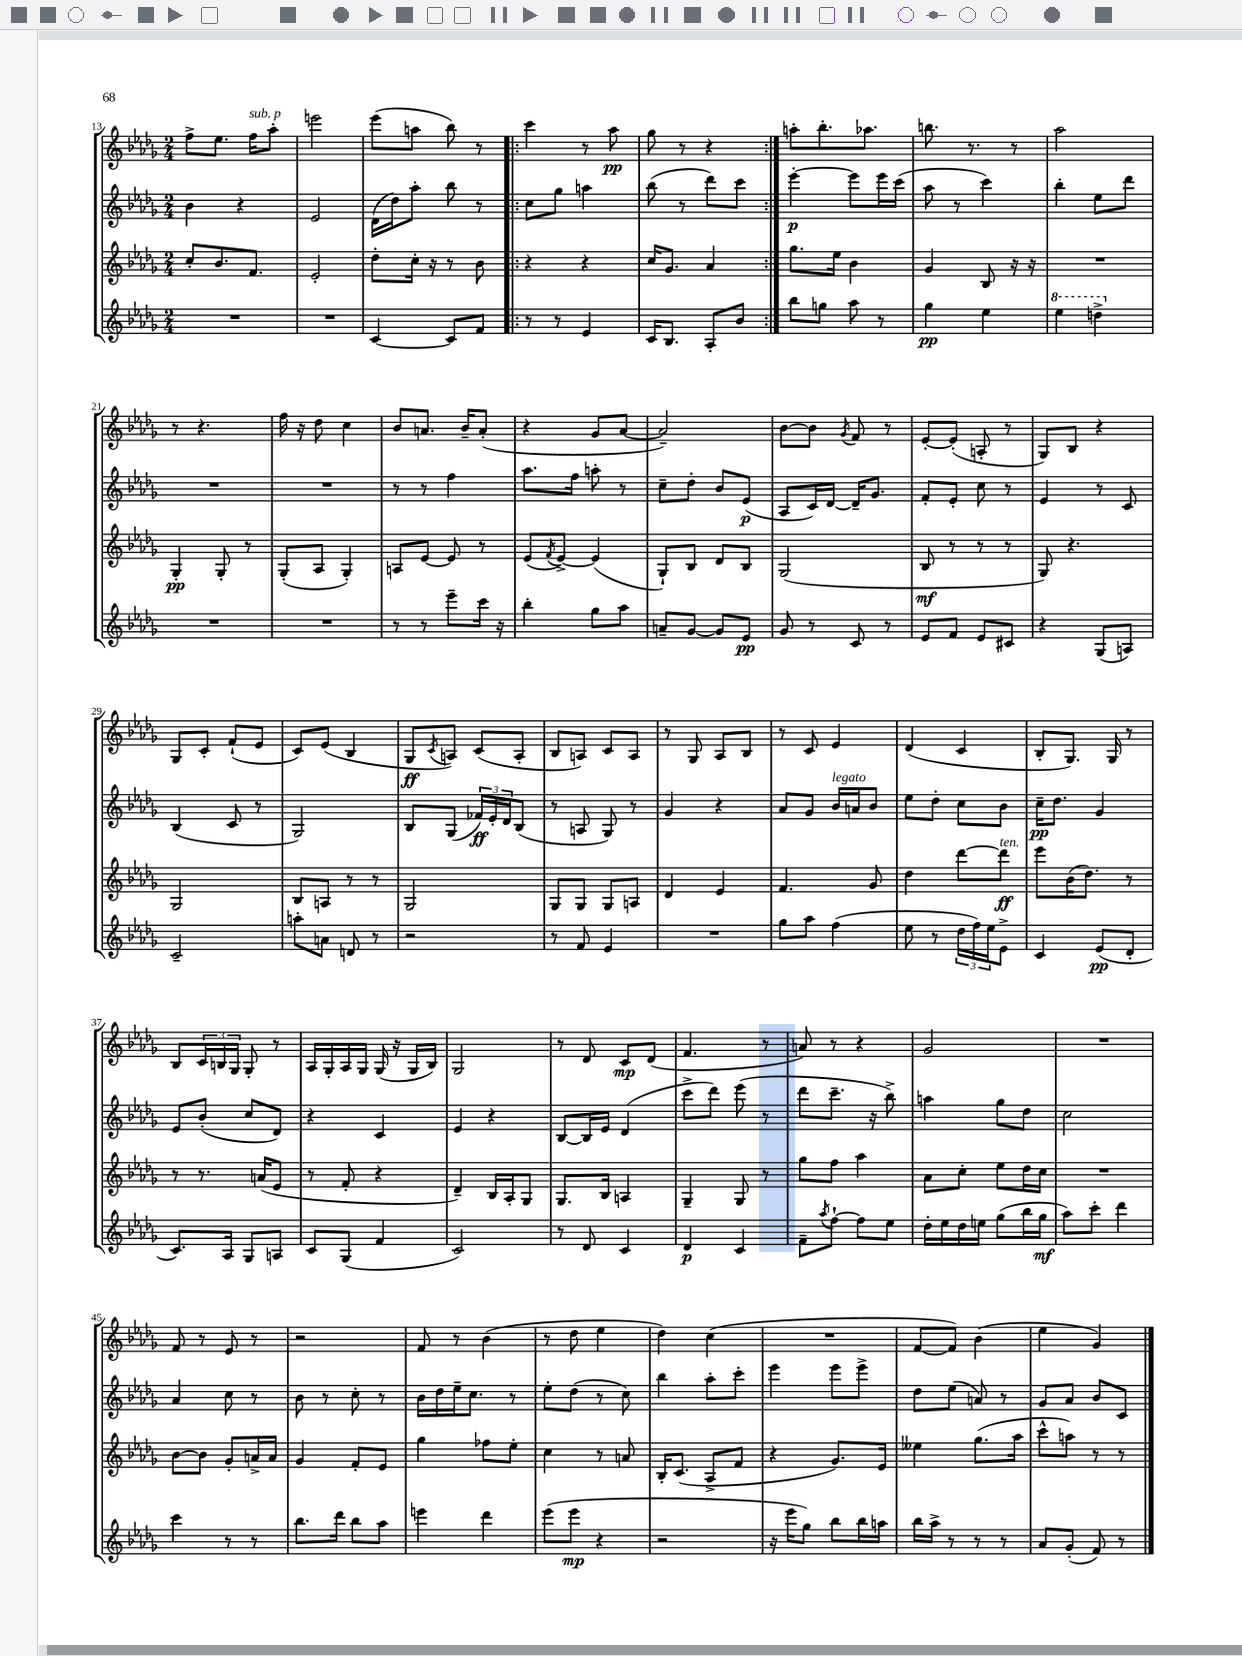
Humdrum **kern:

**kern	**dynam	**kern	**dynam	**kern	**dynam	**kern	**dynam
*part4	*part4	*part3	*part3	*part2	*part2	*part1	*part1
*staff4	*staff4	*staff3	*staff3	*staff2	*staff2	*staff1	*staff1
*clefG2	*	*clefG2	*	*clefG2	*	*clefG2	*
*k[b-e-a-d-g-]	*	*k[b-e-a-d-g-]	*	*k[b-e-a-d-g-]	*	*k[b-e-a-d-g-]	*
*M2/4	*	*M2/4	*	*M2/4	*	*M2/4	*
=13	=13	=13	=13	=13	=13	=13	=13
2r	.	8cc'/L	.	4b-\	.	8ff^\L	.
.	.	8.b-/	.	.	.	8.ee-\J	.
.	.	.	.	4r	.	.	.
!	!	!	!	!	!	!LO:TX:a:i:t=sub. p	!
.	.	8.f/J	.	.	.	16ff\KL	.
.	.	.	.	.	.	8aa-'\J	.
=14	=14	=14	=14	=14	=14	=14	=14
2r	.	2e-'/	.	2e-/	.	2eeen\	.
=15	=15	=15	=15	=15	=15	=15	=15
[4c/	.	8dd-'\L	.	(16d-\LL	.	(8eee-\L	.
.	.	.	.	16dd-\J)	.	.	.
.	.	16cc'\Jk	.	8aa-'\J	.	8aan\J	.
.	.	16r	.	.	.	.	.
8c/L]	.	8r	.	8bb-\	.	8bb-\)	.
8f/J	.	8b-\	.	8r	.	8r	.
=16!|:	=16!|:	=16!|:	=16!|:	=16!|:	=16!|:	=16!|:	=16!|:
8r	.	4r	.	8cc\L	.	4ccc\	.
8r	.	.	.	8gg-\J	.	.	.
4e-/	.	4r	.	4aan\	.	8r	.
.	.	.	.	.	.	8aa-\	pp
=17	=17	=17	=17	=17	=17	=17	=17
16c/KL	.	16cc/KL	.	(8bb-\	.	8gg-\	.
8.B-/J	.	8.g-/J	.	.	.	.	.
.	.	.	.	8r	.	8r	.
8A-'/L	.	4a-/	.	8ddd-\L)	.	4r	.
8b-/J	.	.	.	8ccc\J	.	.	.
=18:|!	=18:|!	=18:|!	=18:|!	=18:|!	=18:|!	=18:|!	=18:|!
8bb-\L	.	8.gg-\L	.	[4eee-'\	p	8aan'\L	.
8ggn\J	.	.	.	.	.	8.bb-'\	.
.	.	16ee-\Jk	.	.	.	.	.
8aa-\	.	4b-\	.	8eee-\L]	.	.	.
.	.	.	.	.	.	8.aa-X\J	.
8r	.	.	.	16eee-\L	.	.	.
.	.	.	.	(16ccc\JJ	.	.	.
=19	=19	=19	=19	=19	=19	=19	=19
4gg-\	pp	4g-/	.	8aa-\	.	8.bbn\	.
.	.	.	.	8r	.	.	.
.	.	.	.	.	.	8.r	.
4ee-\	.	8B-/	.	4ccc\)	.	.	.
.	.	16r	.	.	.	8r	.
.	.	16r	.	.	.	.	.
=20	=20	=20	=20	=20	=20	=20	=20
*8va	*	*	*	*	*	*	*
4eee-\	.	2r	.	4bb-'\	.	2aa-\	.
4dddn^\	.	.	.	8ee-\L	.	.	.
.	.	.	.	8ddd-\J	.	.	.
!!LO:LB:g=z
=21	=21	=21	=21	=21	=21	=21	=21
*X8va	*	*	*	*	*	*	*
2r	.	4G-'/	pp	2r	.	8r	.
.	.	.	.	.	.	4.r	.
.	.	8G-'/	.	.	.	.	.
.	.	8r	.	.	.	.	.
=22	=22	=22	=22	=22	=22	=22	=22
2r	.	(8G-'/L	.	2r	.	16ff\	.
.	.	.	.	.	.	16r	.
.	.	8A-/J	.	.	.	8dd-\	.
.	.	4G-'/)	.	.	.	4cc\	.
=23	=23	=23	=23	=23	=23	=23	=23
8r	.	8An/L	.	8r	.	8b-/L	.
8r	.	[8e-/J	.	8r	.	8.an/J	.
8eee-~\L	.	8e-/]	.	4ff\	.	.	.
.	.	.	.	.	.	16b-~/KL	.
16ccc\Jk	.	8r	.	.	.	(8a'/J	.
16r	.	.	.	.	.	.	.
=24	=24	=24	=24	=24	=24	=24	=24
4bb-'\	.	(8e-/L	.	8.aa-\L	.	4r	.
.	.	8qf/	.	.	.	.	.
.	.	[8e-^/J)	.	.	.	.	.
.	.	.	.	16ff\Jk	.	.	.
8gg-\L	.	(4e-/]	.	8aan'\	.	8g-/L	.
8aa-\J	.	.	.	8r	.	[8a-/J	.
=25	=25	=25	=25	=25	=25	=25	=25
8an~/L	.	8G-`/L)	.	8cc~\L	.	2a-~/])	.
[8g-/J	.	8B-/J	.	8dd-'\J	.	.	.
8g-/L]	.	8d-/L	.	8b-/L	.	.	.
8e-/J	pp	8B-/J	.	(8e-/J	p	.	.
=26	=26	=26	=26	=26	=26	=26	=26
8g-/	.	(2G-/	.	8A-/L	.	[8b-\L	.
8r	.	.	.	16c/L)	.	8b-\J]	.
.	.	.	.	[16d-/JJ	.	.	.
.	.	.	.	.	.	8qg-/	.
8c/	.	.	.	16d-~/KL]	.	8f/	.
.	.	.	.	8.g-/J	.	.	.
8r	.	.	.	.	.	8r	.
=27	=27	=27	=27	=27	=27	=27	=27
8e-/L	.	8B-/	mf	8f'/L	.	[8e-'/L	.
8f/J	.	8r	.	8e-'/J	.	(8e-'/J]	.
8e-/L	.	8r	.	8cc\	.	8An'/	.
8c#X/J	.	8r	.	8r	.	8r	.
=28	=28	=28	=28	=28	=28	=28	=28
4r	.	8G-/)	.	4e-/	.	8G-/L)	.
.	.	4.r	.	.	.	8B-/J	.
(8G-/L	.	.	.	8r	.	4r	.
8An/J)	.	.	.	8c/	.	.	.
!!LO:LB:g=z
=29	=29	=29	=29	=29	=29	=29	=29
2c~/	.	2G-/	.	(4B-/	.	8G-/L	.
.	.	.	.	.	.	8c'/J	.
.	.	.	.	8c/	.	(8f`/L	.
.	.	.	.	8r	.	8e-/J	.
=30	=30	=30	=30	=30	=30	=30	=30
8aan'\L	.	8B-/L	.	2G-/)	.	8c/L)	.
8an\J	.	8An/J	.	.	.	(8e-/J	.
8dn/	.	8r	.	.	.	4B-/	.
8r	.	8r	.	.	.	.	.
=31	=31	=31	=31	=31	=31	=31	=31
2r	.	2G-/	.	8B-/L	.	8G-/L	ff
.	.	.	.	.	.	8qc/	.
.	.	.	.	(8G-/J	.	8An/J)	.
.	.	.	.	24f-X/LL)	ff	(8c/L	.
.	.	.	.	24e-'/	.	.	.
.	.	.	.	24d-/J	.	.	.
.	.	.	.	(8B-/J	.	8A'/J	.
=32	=32	=32	=32	=32	=32	=32	=32
8r	.	8G-/L	.	8r	.	8B-/L	.
8f/	.	8G-/J	.	8An/	.	8An/J)	.
4e-/	.	8G-/L	.	8G-/)	.	8c/L	.
.	.	8An/J	.	8r	.	8A/J	.
=33	=33	=33	=33	=33	=33	=33	=33
2r	.	4d-/	.	4g-/	.	8r	.
.	.	.	.	.	.	8G-/	.
.	.	4e-/	.	4r	.	8A-/L	.
.	.	.	.	.	.	8B-/J	.
=34	=34	=34	=34	=34	=34	=34	=34
8gg-\L	.	4.f/	.	8a-/L	.	8r	.
8aa-\J	.	.	.	8g-/J	.	8c/	.
!	!	!	!	!LO:TX:a:i:t=legato	!	!	!
(4ff\	.	.	.	16b-/LL	.	4e-/	.
.	.	.	.	16an/J	.	.	.
.	.	8g-/	.	8b-/J	.	.	.
=35	=35	=35	=35	=35	=35	=35	=35
8ee-\	.	4dd-\	.	8ee-\L	.	(4d-/	.
8r	.	.	.	8dd-'\J	.	.	.
24dd-\LL	.	[8ddd-\L	.	8cc\L	.	4c/	.
24ff\)	.	.	.	.	.	.	.
24ee-\J	.	.	.	.	.	.	.
!	!	!LO:TX:a:i:t=ten.	!	!	!	!	!
8e-^\J	.	8ddd-\J]	ff	8b-\J	.	.	.
=36	=36	=36	=36	=36	=36	=36	=36
4c/	.	8eee-\L	.	16cc~\KL	pp	8B-'/L	.
.	.	.	.	8.dd-\J	.	.	.
.	.	(16b-\K	.	.	.	8.G-/J)	.
.	.	8.dd-\J)	.	.	.	.	.
(8e-/L	pp	.	.	4g-/	.	.	.
.	.	.	.	.	.	16G-/	.
8d-'/J	.	8r	.	.	.	8r	.
!!LO:LB:g=z
=37	=37	=37	=37	=37	=37	=37	=37
8.c/L)	.	8r	.	8e-/L	.	8B-/L	.
.	.	8.r	.	(8b-'/J	.	24c/L	.
.	.	.	.	.	.	24Bn/	.
16A-/Jk	.	.	.	.	.	.	.
.	.	.	.	.	.	24G-/JJ	.
8G-/L	.	.	.	8cc/L	.	8G-'/	.
.	.	(16an/KL	.	.	.	.	.
8An/J	.	8e-/J	.	8d-/J)	.	8r	.
=38	=38	=38	=38	=38	=38	=38	=38
8c/L	.	8r	.	4r	.	16A-/LL	.
.	.	.	.	.	.	16G-'/	.
(8G-/J	.	8f'/	.	.	.	16A-/	.
.	.	.	.	.	.	16G-/JJ	.
4f/	.	4r	.	4c/	.	(16G-/	.
.	.	.	.	.	.	16r	.
.	.	.	.	.	.	16G-/LL	.
.	.	.	.	.	.	16B-/JJ)	.
=39	=39	=39	=39	=39	=39	=39	=39
2c/)	.	4d-~/)	.	4e-/	.	2G-/	.
.	.	16B-/LL	.	4r	.	.	.
.	.	16A-'/J	.	.	.	.	.
.	.	8G-/J	.	.	.	.	.
=40	=40	=40	=40	=40	=40	=40	=40
8r	.	8.G-/L	.	[8B-/L	.	8r	.
8d-/	.	.	.	16B-/L]	.	8d-/	.
.	.	16B-/Jk	.	16e-/JJ	.	.	.
4c/	.	4An/	.	(4d-/	.	8c/L	mp
.	.	.	.	.	.	(8d-/J	.
=41	=41	=41	=41	=41	=41	=41	=41
4d-/	p	4G-~/	.	8ccc^\L	.	4.f/	.
.	.	.	.	8ddd-\J)	.	.	.
4c/	.	8G-/	.	(8eee-\	.	.	.
.	.	8r	.	8r	.	8r	.
=42	=42	=42	=42	=42	=42	=42	=42
8f~\L	.	8gg-\L	.	8ddd-\L	.	8an/)	.
8qaa-/	.	.	.	.	.	.	.
[8ff`\J	.	8ff\J	.	8.ccc~\J	.	8r	.
8ff\L]	.	4aa-\	.	.	.	4r	.
.	.	.	.	16r	.	.	.
8ee-\J	.	.	.	8bb-^\)	.	.	.
=43	=43	=43	=43	=43	=43	=43	=43
16dd-'\LL	.	8a-\L	.	4aan\	.	2g-/	.
16ee-\	.	.	.	.	.	.	.
16dd-\	.	8cc'\J	.	.	.	.	.
16een\JJ	.	.	.	.	.	.	.
(8gg-\L	.	8ee-\L	.	8gg-\L	.	.	.
16bb-\L	.	16dd-\L	.	8dd-\J	.	.	.
16gg-\JJ	mf	16cc\JJ	.	.	.	.	.
=44	=44	=44	=44	=44	=44	=44	=44
8aa-\L)	.	2r	.	2cc\	.	2r	.
8ccc'\J	.	.	.	.	.	.	.
4ddd-\	.	.	.	.	.	.	.
!!LO:LB:g=z
=45	=45	=45	=45	=45	=45	=45	=45
4ccc\	.	[8b-\L	.	4a-/	.	8f/	.
.	.	8b-\J]	.	.	.	8r	.
8r	.	8g-'/L	.	8cc\	.	8e-/	.
8r	.	16an^/L	.	8r	.	8r	.
.	.	16a/JJ	.	.	.	.	.
=46	=46	=46	=46	=46	=46	=46	=46
8.bb-\L	.	4g-/	.	8b-\	.	2r	.
.	.	.	.	8r	.	.	.
16ddd-\Jk	.	.	.	.	.	.	.
8bb-\L	.	8f'/L	.	8cc'\	.	.	.
8aa-\J	.	8e-/J	.	8r	.	.	.
=47	=47	=47	=47	=47	=47	=47	=47
4eeen\	.	4gg-\	.	16b-\LL	.	8f/	.
.	.	.	.	16dd-\	.	.	.
.	.	.	.	16ee-~\J	.	8r	.
.	.	.	.	8.cc\J	.	.	.
4ddd-\	.	8ff-X\L	.	.	.	(4b-\	.
.	.	8ee-'\J	.	8r	.	.	.
=48	=48	=48	=48	=48	=48	=48	=48
(8eee-\L	.	4cc\	.	8ee-'\L	.	8r	.
8eee-\J	mp	.	.	(8dd-\J	.	8dd-\	.
4r	.	8r	.	8r	.	4ee-\	.
.	.	8an/	.	8cc\)	.	.	.
=49	=49	=49	=49	=49	=49	=49	=49
2r	.	16B-'/KL	.	4bb-\	.	4dd-\)	.
.	.	(8.c/J	.	.	.	.	.
.	.	8A-^/L	.	8aa-'\L	.	(4cc\	.
.	.	8f/J	.	8ccc'\J	.	.	.
=50	=50	=50	=50	=50	=50	=50	=50
16r	.	4r	.	4eee-\	.	2r	.
16eee-\KL	.	.	.	.	.	.	.
8gg-\J)	.	.	.	.	.	.	.
8bb-\L	.	8.g-/L)	.	8eee-\L	.	.	.
16bb-\L	.	.	.	8eee-^\J	.	.	.
16aan\JJ	.	16e-/Jk	.	.	.	.	.
=51	=51	=51	=51	=51	=51	=51	=51
16bb-\LL	.	4ee--X\	.	8dd-\L	.	[8f/L	.
16aa-^\JJ	.	.	.	.	.	.	.
8r	.	.	.	(8ee-\J	.	8f/J])	.
8r	.	(8.gg-\L	.	8an/)	.	(4b-\	.
8r	.	.	.	8r	.	.	.
.	.	16aa-\Jk	.	.	.	.	.
=52	=52	=52	=52	=52	=52	=52	=52
8a-/L	.	8ccc^^\L	.	8g-/L	.	4ee-\	.
(8g-'/J	.	8aan\J)	.	8a-/J	.	.	.
8f/)	.	8r	.	8b-/L	.	4g-/)	.
8r	.	8r	.	8c/J	.	.	.
==	==	==	==	==	==	==	==
*-	*-	*-	*-	*-	*-	*-	*-
